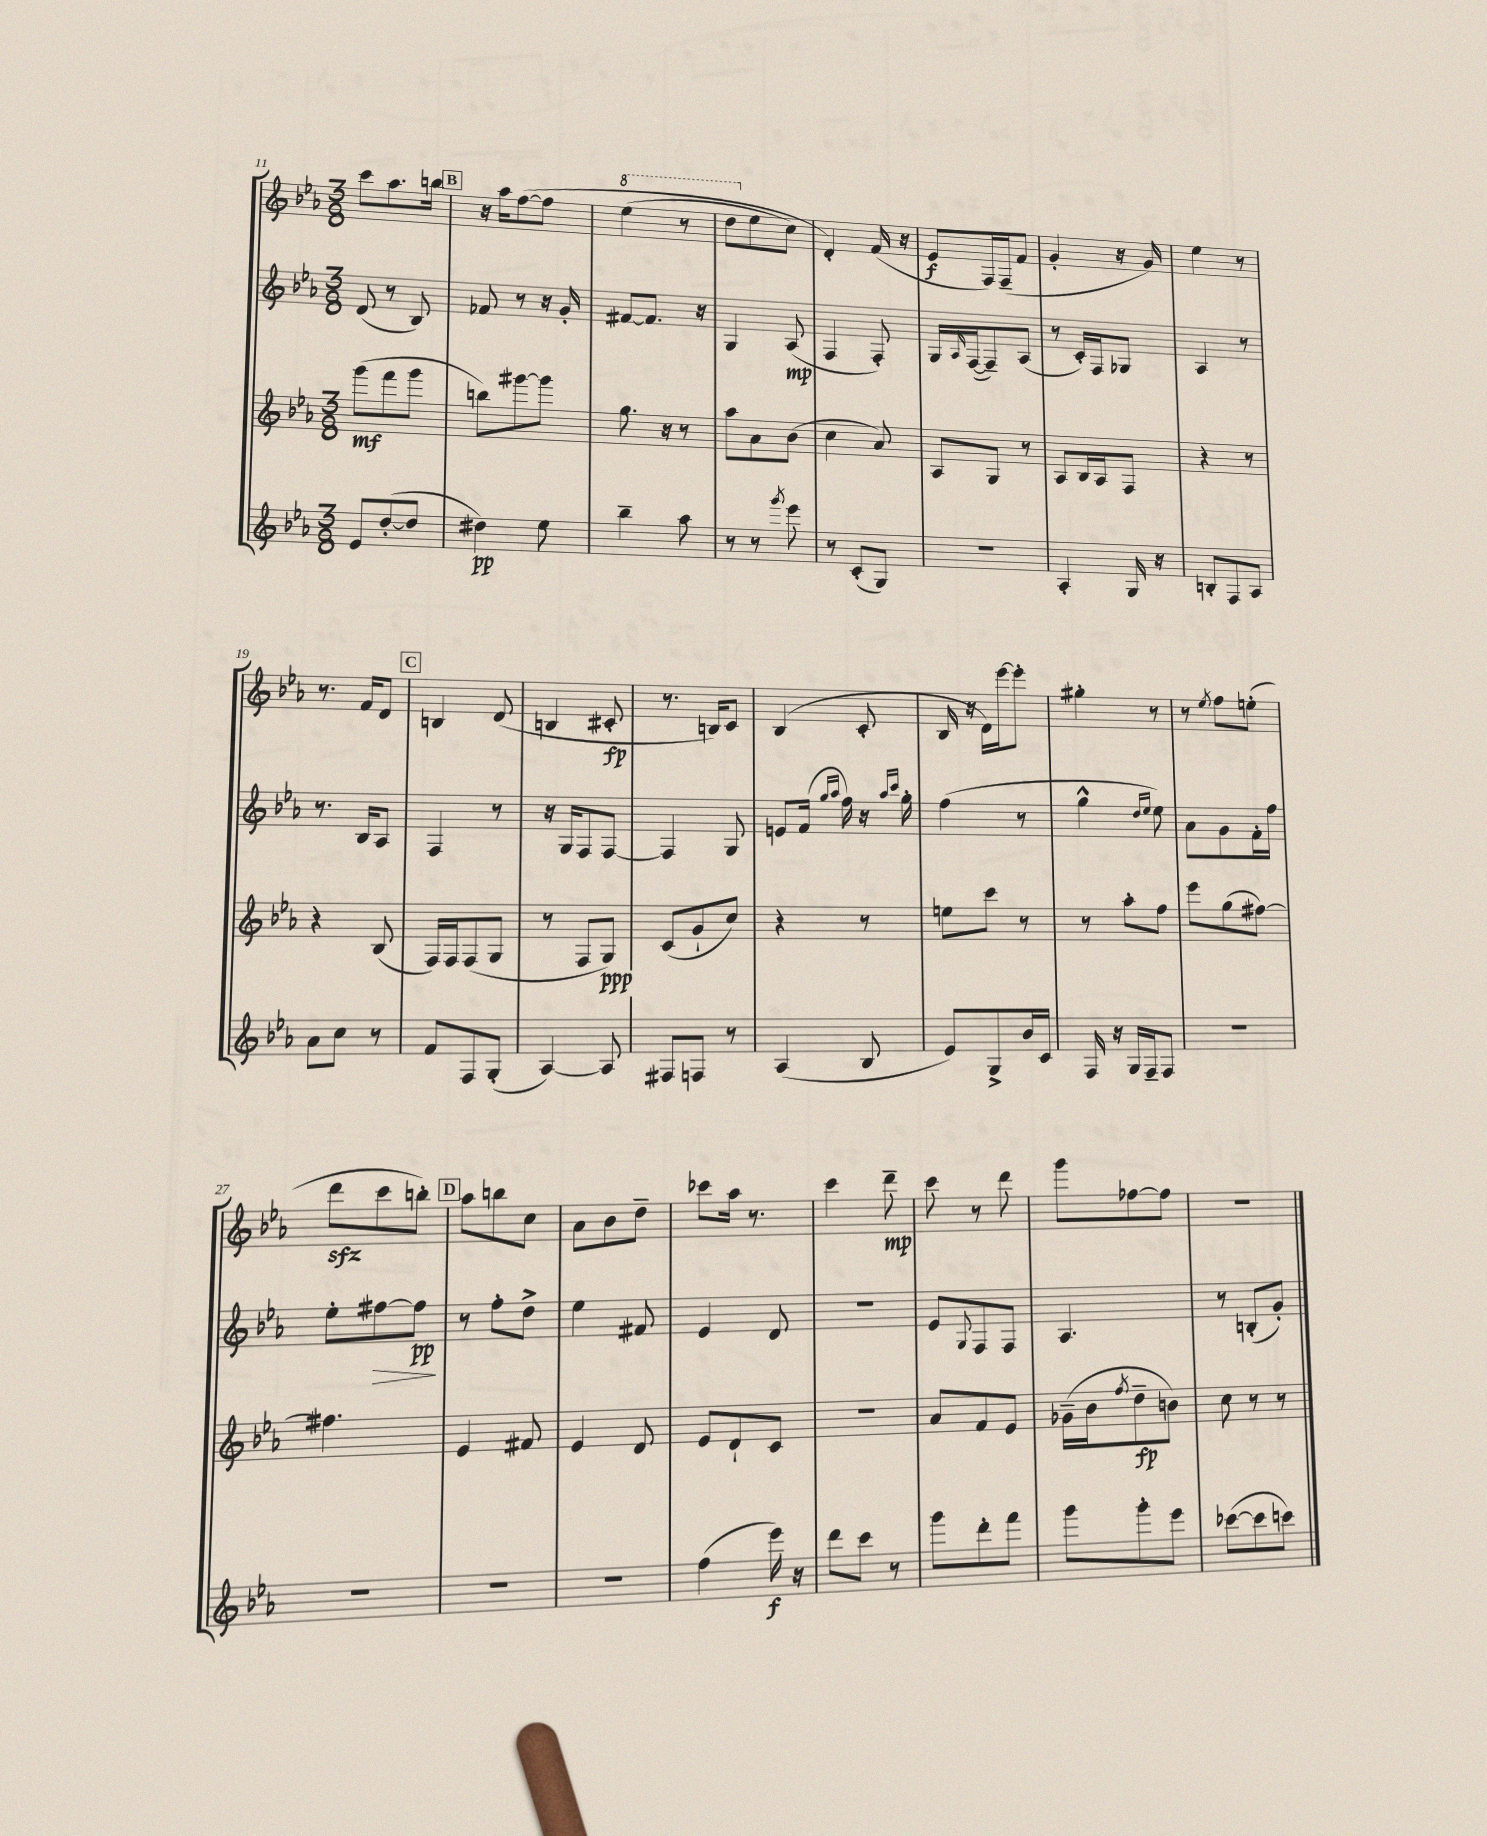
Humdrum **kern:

**kern	**dynam	**kern	**dynam	**kern	**dynam	**kern	**dynam
*part4	*part4	*part3	*part3	*part2	*part2	*part1	*part1
*staff4	*staff4	*staff3	*staff3	*staff2	*staff2	*staff1	*staff1
*clefG2	*	*clefG2	*	*clefG2	*	*clefG2	*
*k[b-e-a-]	*	*k[b-e-a-]	*	*k[b-e-a-]	*	*k[b-e-a-]	*
*M3/8	*	*M3/8	*	*M3/8	*	*M3/8	*
=11	=11	=11	=11	=11	=11	=11	=11
8e-/L	.	(8ggg\L	mf	(8d/	.	8ccc\L	.
([8dd'/	.	8fff\	.	8r	.	8.aa-\	.
8dd/J]	.	8ggg\J	.	8B-/)	.	.	.
.	.	.	.	.	.	16bbn\Jk	.
!!LO:REH:place=s1:t=B
=12	=12	=12	=12	=12	=12	=12	=12
4dd#X\)	pp	8bbn\L)	.	8f-X/	.	16r	.
.	.	.	.	.	.	16aa-\KL	.
.	.	[8ggg#X\	.	8r	.	([8ff\	.
8ee-\	.	8ggg#\J]	.	16r	.	8ff\J]	.
.	.	.	.	16g'/	.	.	.
=13	=13	=13	=13	=13	=13	=13	=13
*	*	*	*	*	*	*8va	*
4bb-~\	.	8.gg\	.	[8f#X/L	.	(4eee-\	.
.	.	.	.	8.f#/J]	.	.	.
.	.	16r	.	.	.	.	.
8aa-\	.	8r	.	.	.	8r	.
.	.	.	.	16r	.	.	.
=14	=14	=14	=14	=14	=14	=14	=14
8r	.	8aa-\L	.	4G/	.	8ddd\L	.
*	*	*	*	*	*	*X8va	*
8r	.	8a-\	.	.	.	8ee-\	.
8qggg/	.	.	.	.	.	.	.
8eee-\	.	(8b-\J	.	(8A-/	mp	8cc\J)	.
=15	=15	=15	=15	=15	=15	=15	=15
8r	.	4cc\	.	4F/	.	4d'/)	.
(8c'/L	.	.	.	.	.	.	.
8G/J)	.	8a-/)	.	8F'/)	.	(16f/	.
.	.	.	.	.	.	16r	.
=16	=16	=16	=16	=16	=16	=16	=16
4.r	.	8A-/L	.	16G/LL	.	8e-/L	f
.	.	.	.	16qqA-/	.	.	.
.	.	.	.	([16F/J	.	.	.
.	.	8G/J	.	8F~/])	.	16F/L)	.
.	.	.	.	.	.	(16F~/J	.
.	.	8r	.	(8A-/J	.	8f/J	.
=17	=17	=17	=17	=17	=17	=17	=17
4A-'/	.	8A-/L	.	8r	.	4g'/	.
.	.	16B-/L	.	16c'/LL)	.	.	.
.	.	16A-/J	.	16F/J	.	.	.
16G/	.	8F/J	.	8G-X/J	.	16r	.
16r	.	.	.	.	.	16g/)	.
=18	=18	=18	=18	=18	=18	=18	=18
8Bn'/L	.	4r	.	4A-/	.	4ee-\	.
8F/	.	.	.	.	.	.	.
8A-/J	.	8r	.	8r	.	8r	.
!!LO:LB:g=z
=19	=19	=19	=19	=19	=19	=19	=19
8a-\L	.	4r	.	8.r	.	8.r	.
8cc\J	.	.	.	.	.	.	.
.	.	.	.	16B-/KL	.	16f/KL	.
8r	.	(8B-/	.	8A-/J	.	8d/J	.
!!LO:REH:place=s1:t=C
=20	=20	=20	=20	=20	=20	=20	=20
8f/L	.	16F/LL)	.	4F/	.	4Bn/	.
.	.	16F/J	.	.	.	.	.
8F/	.	(8F/	.	.	.	.	.
(8G'/J	.	8G/J	.	8r	.	(8d/	.
=21	=21	=21	=21	=21	=21	=21	=21
[4A-/)	.	8r	.	16r	.	4Bn/	.
.	.	.	.	16G/KL	.	.	.
.	.	8F/L	.	8F/	.	.	.
8A-/]	.	8G/J)	ppp	[8F/J	.	8c#X'/	fp
=22	=22	=22	=22	=22	=22	=22	=22
8F#X/L	.	(8c/L	.	4F/]	.	8.r	.
8Fn/J	.	8g`/	.	.	.	.	.
.	.	.	.	.	.	16Bn/KL)	.
8r	.	8cc/J)	.	8G/	.	8c/J	.
=23	=23	=23	=23	=23	=23	=23	=23
(4A-/	.	4r	.	8en/L	.	(4B-/	.
.	.	.	.	(16f/Jk	.	.	.
.	.	.	.	16qqgg/LL	.	.	.
.	.	.	.	16qqaa-/JJ	.	.	.
.	.	.	.	16ff\)	.	.	.
8B-/	.	8r	.	16r	.	8c'/	.
.	.	.	.	16qqaa-/LL	.	.	.
.	.	.	.	16qqccc/JJ	.	.	.
.	.	.	.	16gg'\	.	.	.
=24	=24	=24	=24	=24	=24	=24	=24
8e-/L)	.	8een\L	.	(4ff\	.	16B-/	.
.	.	.	.	.	.	16r	.
8G^/	.	8ccc\J	.	.	.	16d\LL)	.
.	.	.	.	.	.	[16eee-\J	.
16b-/L	.	8r	.	8r	.	8eee-'\J]	.
16c/JJ	.	.	.	.	.	.	.
=25	=25	=25	=25	=25	=25	=25	=25
16F/	.	8r	.	4gg^^\	.	4gg#X'\	.
16r	.	.	.	.	.	.	.
16G/LL	.	8aa-'\L	.	.	.	.	.
16F~/J	.	.	.	.	.	.	.
.	.	.	.	16qqdd/LL	.	.	.
.	.	.	.	16qqee-/JJ	.	.	.
8F/J	.	8ff\J	.	8ee-\)	.	8r	.
=26	=26	=26	=26	=26	=26	=26	=26
4.r	.	8eee-\L	.	8a-\L	.	8r	.
.	.	.	.	.	.	8qee-/	.
.	.	(8gg\	.	8g\	.	8ff\L	.
.	.	[8ff#X\J)	.	16f'\L	.	(8een'\J	.
.	.	.	.	16ff\JJ	.	.	.
!!LO:LB:g=z
=27	=27	=27	=27	=27	=27	=27	=27
4.r	.	4.ff#X\]	.	8ee-'\L	.	8dddzz\L	.
!	!	!	!	!	!LO:HP:b	!	!
.	.	.	.	[8ff#X\	>	8ccc\	.
.	.	.	.	8ff#\J]	pp	8bbn'\J)	.
.	.	.	.	.	]	.	.
!!LO:REH:place=s1:t=D
=28	=28	=28	=28	=28	=28	=28	=28
4.r	.	4e-/	.	8r	.	8aa-\L	.
.	.	.	.	8ff'\L	.	8bbn\	.
.	.	8f#X/	.	8dd^\J	.	8cc\J	.
=29	=29	=29	=29	=29	=29	=29	=29
4.r	.	4e-/	.	4ee-\	.	8a-\L	.
.	.	.	.	.	.	8b-\	.
.	.	8d/	.	8f#X/	.	8dd~\J	.
=30	=30	=30	=30	=30	=30	=30	=30
(4ff\	.	8e-/L	.	4e-/	.	8ccc-X\L	.
.	.	8d`/	.	.	.	16aa-\Jk	.
.	.	.	.	.	.	8.r	.
16eee-\)	f	8c/J	.	8d/	.	.	.
16r	.	.	.	.	.	.	.
=31	=31	=31	=31	=31	=31	=31	=31
8ddd\L	.	4.r	.	4.r	.	4ccc\	.
8ccc\J	.	.	.	.	.	.	.
8r	.	.	.	.	.	8ddd~\	mp
=32	=32	=32	=32	=32	=32	=32	=32
8ggg\L	.	8a-/L	.	8e-/L	.	8ccc\	.
.	.	.	.	8qqG/	.	.	.
8ddd'\	.	8f/	.	8F/	.	8r	.
8fff\J	.	8e-/J	.	8F/J	.	8ddd\	.
=33	=33	=33	=33	=33	=33	=33	=33
8ggg\L	.	(16g-X~\LL	.	4.A-/	.	8ggg\L	.
.	.	16b-\J	.	.	.	.	.
.	.	8qff/	.	.	.	.	.
8ggg'\	.	8dd~\	fp	.	.	[8ff-X\	.
8eee-\J	.	8bn\J)	.	.	.	8ff-\J]	.
=34	=34	=34	=34	=34	=34	=34	=34
([8ccc-X\L	.	8cc\	.	8r	.	4.r	.
8ccc-\]	.	8r	.	(8Bn'/L	.	.	.
8cccn\J)	.	8r	.	8g'/J)	.	.	.
==	==	==	==	==	==	==	==
*-	*-	*-	*-	*-	*-	*-	*-
